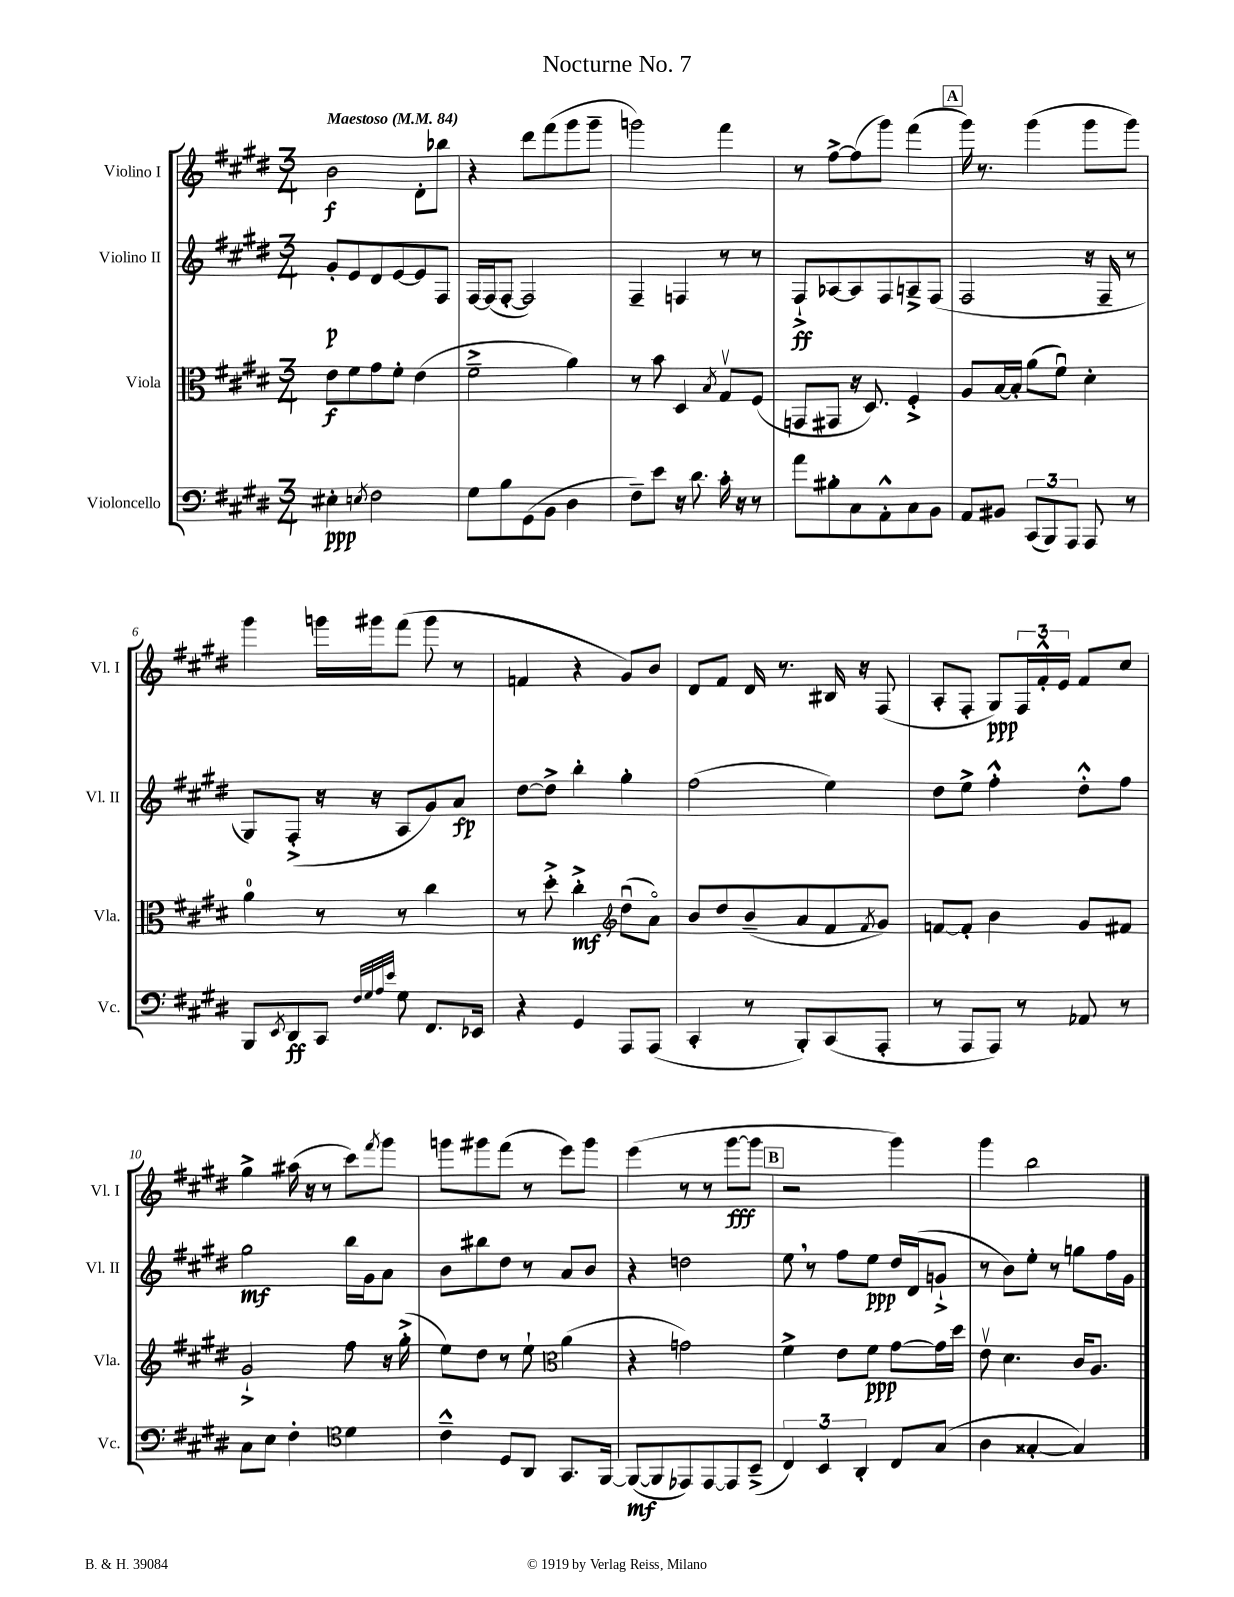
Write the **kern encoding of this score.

**kern	**dynam	**kern	**dynam	**kern	**dynam	**kern	**dynam
*part4	*part4	*part3	*part3	*part2	*part2	*part1	*part1
*staff4	*staff4	*staff3	*staff3	*staff2	*staff2	*staff1	*staff1
*I"Violoncello	*	*I"Viola	*	*I"Violino II	*	*I"Violino I	*
*I'Vc.	*	*I'Vla.	*	*I'Vl. II	*	*I'Vl. I	*
*clefF4	*	*clefC3	*	*clefG2	*	*clefG2	*
*k[f#c#g#d#]	*	*k[f#c#g#d#]	*	*k[f#c#g#d#]	*	*k[f#c#g#d#]	*
*M3/4	*	*M3/4	*	*M3/4	*	*M3/4	*
*MM84	*	*MM84	*	*MM84	*	*MM84	*
=1	=1	=1	=1	=1	=1	=1	=1
!	!	!	!	!	!	!LO:TX:a:B:t=Maestoso	!
4E#X'\	ppp	8e\L	f	8g#'/L	p	2b\	f
.	.	8f#\	.	8e/	.	.	.
8qEn/	.	.	.	.	.	.	.
2F#\	.	8g#\	.	8d#/	.	.	.
.	.	8f#'\J	.	[8e/	.	.	.
.	.	(4e\	.	8e/]	.	8d#'\L	.
.	.	.	.	8F#/J	.	8bb-X\J	.
=2	=2	=2	=2	=2	=2	=2	=2
8G#\L	.	2f#~^\	.	[16F#/LL	.	4r	.
.	.	.	.	(16F#/J]	.	.	.
8B\	.	.	.	[8F#'/J	.	.	.
(8GG#\	.	.	.	2F#/])	.	8ddd#\L	.
8BB\J	.	.	.	.	.	(8fff#\	.
4D#\	.	4a\)	.	.	.	8ggg#\	.
.	.	.	.	.	.	8ggg#~\J	.
=3	=3	=3	=3	=3	=3	=3	=3
8F#~\L)	.	8r	.	4F#~/	.	2gggn\)	.
8e\J	.	8b\	.	.	.	.	.
16r	.	4D#/	.	4Fn/	.	.	.
8.d#\	.	.	.	.	.	.	.
.	.	8qB/	.	.	.	.	.
16c#'\	.	8G#v/L	.	8r	.	4fff#\	.
16r	.	.	.	.	.	.	.
8r	.	(8F#/J	.	8r	.	.	.
=4	=4	=4	=4	=4	=4	=4	=4
8a\L	.	8GGn/L	.	8F#`^/L	ff	8r	.
8B#X'\	.	8GG#X/J	.	[8A-X/	.	[8ff#^\L	.
8C#\	.	16r	.	8A-/]	.	(8ff#\]	.
.	.	8.D#/)	.	.	.	.	.
8AA'^^\	.	.	.	8F#/	.	8ggg#\J)	.
8C#\	.	4F#'^/	.	8An~^/	.	(4fff#\	.
8BB\J	.	.	.	(8F#/J	.	.	.
!!LO:REH:place=s1:t=A
=5	=5	=5	=5	=5	=5	=5	=5
8AA/L	.	8A/L	.	2F#/	.	16ggg#\)	.
.	.	.	.	.	.	8.r	.
8BB#X/J	.	[16B/L	.	.	.	.	.
.	.	16B'/JJ]	.	.	.	.	.
(12CC#/L	.	(8a\L	.	.	.	(4ggg#\	.
12BBB/)	.	.	.	.	.	.	.
.	.	8f#u\J)	.	.	.	.	.
12AAA/J	.	.	.	.	.	.	.
8AAA/	.	4d#'\	.	16r	.	8ggg#\L	.
.	.	.	.	16F#~/	.	.	.
8r	.	.	.	8r	.	8ggg#\J)	.
!!LO:LB:g=z
=6	=6	=6	=6	=6	=6	=6	=6
8BBB/L	.	4a\	.	8G#/L)	.	4ggg#\	.
8qEE/	.	.	.	.	.	.	.
8DD#/	ff	.	.	(8F#'^/J	.	.	.
8CC#/J	.	8r	.	16r	.	16gggn\LL	.
.	.	.	.	16r	.	16ggg#X\J	.
32qqF#/LLL	.	.	.	.	.	.	.
32qqG#/	.	.	.	.	.	.	.
32qqA/	.	.	.	.	.	.	.
32qqe/JJJ	.	.	.	.	.	.	.
8G#\	.	8r	.	8A/L	.	(8fff#\J	.
8.FF#/L	.	4cc#\	.	8g#/)	.	8ggg#\	.
.	.	.	.	8a/J	fp	8r	.
16EE-X/Jk	.	.	.	.	.	.	.
=7	=7	=7	=7	=7	=7	=7	=7
4r	.	8r	.	[8dd#\L	.	4fn/	.
.	.	8dd#'^\	.	8dd#^\J]	.	.	.
4GG#/	.	4cc#'^\	mf	4bb'\	.	4r	.
*	*	*clefG2	*	*	*	*	*
8AAA/L	.	(8dd#u\L	.	4gg#'\	.	8g#/L)	.
(8AAA/J	.	8a\J)	.	.	.	8b/J	.
=8	=8	=8	=8	=8	=8	=8	=8
4CC#'/	.	8b/L	.	(2ff#\	.	8d#/L	.
.	.	8dd#/	.	.	.	8f#/J	.
8r	.	(8b~/	.	.	.	16d#/	.
.	.	.	.	.	.	8.r	.
8BBB'/L)	.	8a/	.	.	.	.	.
(8CC#/	.	8f#/	.	4ee\)	.	16B#X/	.
.	.	.	.	.	.	16r	.
.	.	8qf#/	.	.	.	.	.
8AAA'/J	.	8g#/J)	.	.	.	(8F#/	.
=9	=9	=9	=9	=9	=9	=9	=9
8r	.	[8fn/L	.	8dd#\L	.	8A'/L	.
8AAA/L	.	8f'/J]	.	8ee^\J	.	8F#'/J	.
8AAA/J)	.	4b\	.	4ff#'^^\	.	8G#/L)	ppp
8r	.	.	.	.	.	24F#/L	.
.	.	.	.	.	.	24f#'^^/	.
.	.	.	.	.	.	24e/JJ	.
8AA-X/	.	8g#/L	.	8dd#'^^\L	.	8f#/L	.
8r	.	8f#X/J	.	8ff#\J	.	8cc#/J	.
!!LO:LB:g=z
=10	=10	=10	=10	=10	=10	=10	=10
8C#\L	.	2g#`^/	.	2gg#\	mf	4gg#^\	.
8E\J	.	.	.	.	.	.	.
4F#'\	.	.	.	.	.	(16aa#X\	.
.	.	.	.	.	.	16r	.
.	.	.	.	.	.	8r	.
*clefC4	*	*	*	*	*	*	*
4d#\	.	8ff#\	.	16bb\LL	.	8ccc#\L)	.
.	.	.	.	16g#\J	.	.	.
.	.	.	.	.	.	8qfff#/	.
.	.	16r	.	8a\J	.	8ggg#\J	.
.	.	(16gg#'^\	.	.	.	.	.
=11	=11	=11	=11	=11	=11	=11	=11
4c#~^^\	.	8ee\L)	.	8b\L	.	8gggn\L	.
.	.	8dd#\J	.	8bb#X\	.	8ggg#X\	.
8D#/L	.	8r	.	8dd#\J	.	(8fff#\J	.
8AA/J	.	8ee`\	.	8r	.	8r	.
*	*	*clefC3	*	*	*	*	*
8.GG#/L	.	(4a\	.	8a/L	.	8eee\L)	.
.	.	.	.	8b/J	.	8ggg#\J	.
[16FF#/Jk	.	.	.	.	.	.	.
=12	=12	=12	=12	=12	=12	=12	=12
(8FF#/L_	mf	4r	.	4r	.	(4eee\	.
8FF#/]	.	.	.	.	.	.	.
8EE-X/)	.	2gn\)	.	2ddn\	.	8r	.
[8EE-/	.	.	.	.	.	8r	.
8EE-/]	.	.	.	.	.	[8ggg#\L	fff
(8BB~^/J	.	.	.	.	.	8ggg#\J]	.
!!LO:REH:place=s1:t=B
=13	=13	=13	=13	=13	=13	=13	=13
6C#/)	.	4f#^\	.	8ee,\	.	2r	.
.	.	.	.	8r	.	.	.
6BB/	.	.	.	.	.	.	.
.	.	8e\L	.	8ff#\L	.	.	.
6AA'/	.	.	.	.	.	.	.
.	.	8f#\J	ppp	8ee\J	ppp	.	.
8C#/L	.	[8g#\L	.	16dd#/LL	.	4ggg#\)	.
.	.	.	.	(16d#/J	.	.	.
(8G#/J	.	16g#\L]	.	8gn`^/J	.	.	.
.	.	16dd#\JJ	.	.	.	.	.
=14	=14	=14	=14	=14	=14	=14	=14
4A\	.	8ev\	.	8r	.	4ggg#\	.
.	.	4.d#\	.	8b\L)	.	.	.
[4G##X'/	.	.	.	8ee'\J	.	2bb\	.
.	.	.	.	8r	.	.	.
4G##/])	.	16c#/KL	.	8ggn\L	.	.	.
.	.	8.A/J	.	.	.	.	.
.	.	.	.	16ff#\L	.	.	.
.	.	.	.	16g#\JJ	.	.	.
==	==	==	==	==	==	==	==
*-	*-	*-	*-	*-	*-	*-	*-
